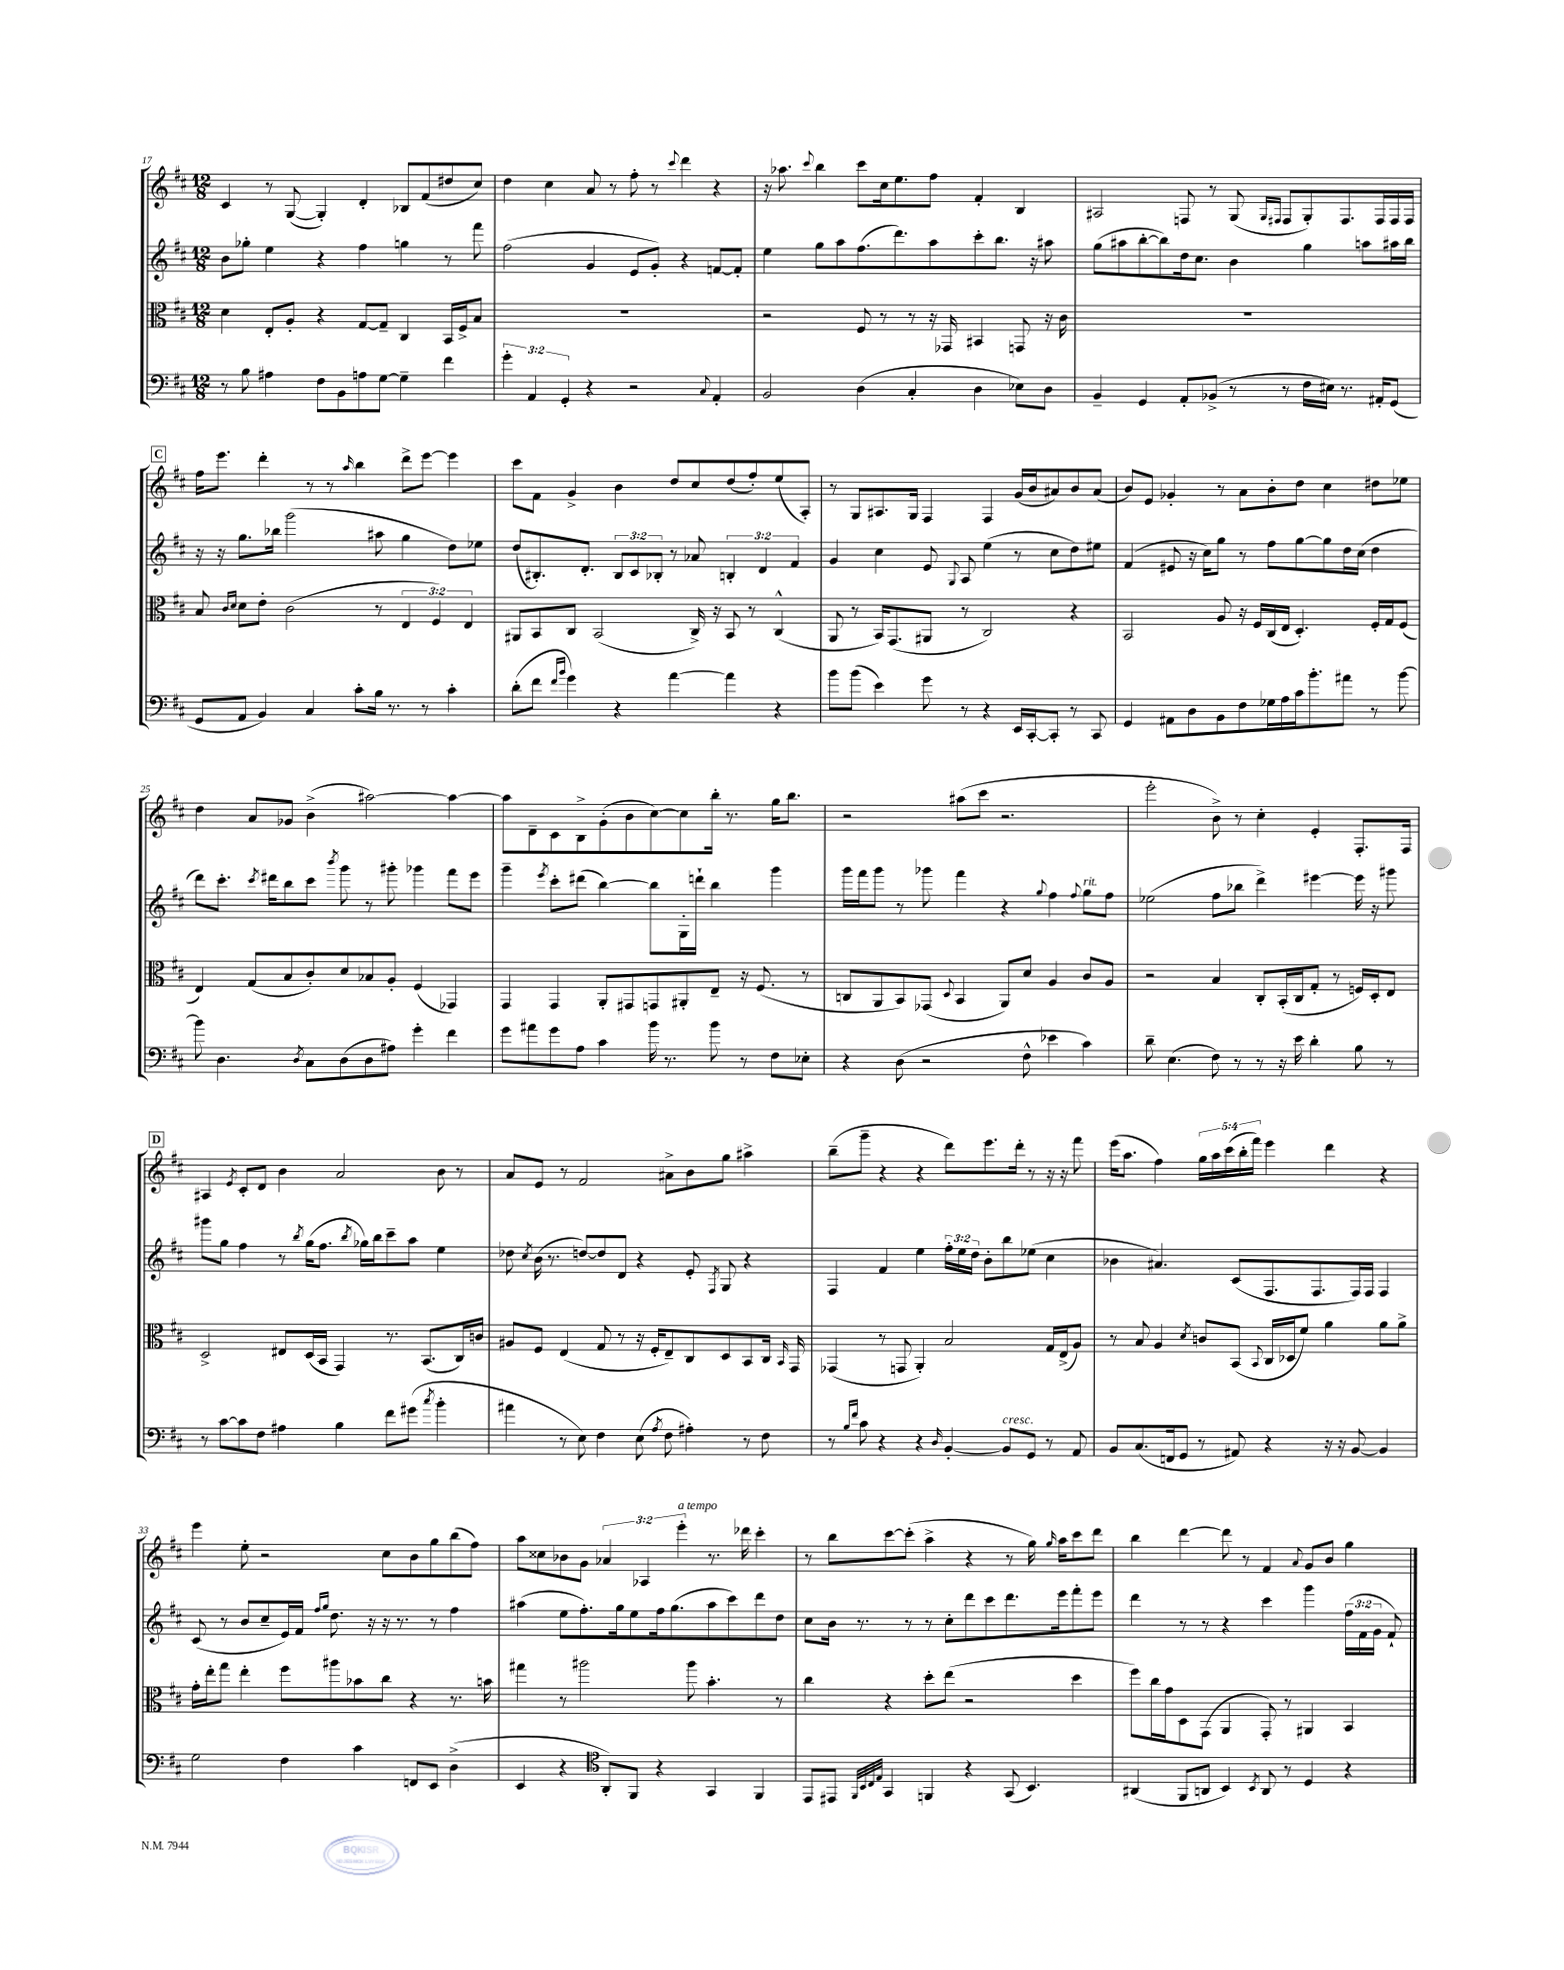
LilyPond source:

<<
\new StaffGroup <<
\new Staff = "s0" {
    \clef treble \key d \major \numericTimeSignature \time 12/8 \override Staff.TupletNumber.text = #tuplet-number::calc-fraction-text
    \autoBeamOff cis'4 r8 g8~( g4-.) d'4-. bes8[ fis'8( dis''8 cis''8]) |
    d''4 cis''4 a'8 r8 fis''8-. r8 \appoggiatura { cis'''8 } d'''4 r4 |
    r16 aes''8. \appoggiatura { cis'''8 } b''4 cis'''8[ cis''16 e''8. fis''8] fis'4-. b4 |
    ais2 f8 r8 g8( \grace { g16[ fis16] } fis8[ g8-.) fis8. fis16 fis16 fis16] |
    \mark \markup { \box "C" } fis''16[ e'''8.] d'''4-. r8 r8 \grace { a''16 } b''4 d'''8[-> e'''8]~ e'''4 |
    cis'''8[ fis'8] g'4-> b'4 d''8[ cis''8 d''8( fis''8-.) e''8( a8]-.) |
    r8 g8[ ais8. g16] fis4 fis4 g'16[( b'16 ais'8) b'8 ais'8]( |
    b'8[) e'8] ges'4-. r8 a'8[ b'8-. d''8] cis''4 dis''8[ ees''8] |
    d''4 a'8[ ges'8] b'4->( ais''2~) ais''4~ |
    ais''8[ d'8-- cis'8 b8-> g'8-.( b'8 cis''8~) cis''8 b''16]-. r8. g''16[ b''8.] |
    r2 ais''8[( cis'''8] r2. |
    e'''2-. b'8->) r8 cis''4-. e'4-. fis8.[-. fis16] |
    \mark \markup { \box "D" } ais4 \acciaccatura { e'8 } cis'8[-. d'8] b'4 a'2 b'8 r8 |
    a'8[ e'8] r8 fis'2 ais'8[-> b'8 g''8] ais''4-> |
    b''8[--( g'''8]-- r4 r4 d'''8[) e'''8. d'''16]-. r8 r16 r16 fis'''8 |
    e'''16[( a''8.] fis''4) \tuplet 5/4 { g''16[ a''16 cis'''16( b''16-. fis'''16]) } e'''4 d'''4 r4 |
    e'''4 e''8-. r2 cis''8[ b'8 g''8 b''8( fis''8]) |
    a''8[ cisis''8 bes'8 g'8] \tuplet 3/2 { aes'4 aes4 e'''4-.^\markup { \italic "a tempo" } } r8. des'''16 cis'''4-. |
    r8 b''8[ cis'''8~ cis'''8]-.( a''4-> r4 r8 g''16) \grace { g''16 } a''16[ cis'''8 d'''8] |
    b''4 d'''4~ d'''8 r8 fis'4 \appoggiatura { a'8 } g'8[ b'8] g''4 \bar "|." |
}
\new Staff = "s1" {
    \clef treble \key d \major \numericTimeSignature \time 12/8 \override Staff.TupletNumber.text = #tuplet-number::calc-fraction-text
    \autoBeamOff b'8[ ges''8]-. e''4 r4 fis''4 g''4 r8 fis'''8 |
    fis''2( g'4 e'8[ g'8]-.) r4 f'8[~ f'8]-. |
    e''4 g''8[ a''8 fis''8.( d'''8.) a''8 cis'''8-. b''8.] r16 ais''8 |
    g''8[( ais''8 b''8~-. b''8) d''16 cis''8.] b'4 g''4 a''8[ ais''16 b''16] |
    \mark \markup { \box "C" } r16 r16 g''8.[ bes''16] g'''2( ais''8 g''4 d''8[) ees''8] |
    d''8[( bis8.-.) d'8.]-. \tuplet 3/2 { bis8[ cis'8 bes8]-. } r8 aes'8 \tuplet 3/2 { b4-. d'4 fis'4 } |
    g'4 cis''4 e'8 \appoggiatura { g8 } a8 e''4( r8 cis''8[ d''8) eis''8] |
    fis'4( eis'8 r16 cis''16[) g''8] r8 fis''8[ g''8~ g''8 d''16 cis''16]( d''4 |
    d'''8[) cis'''8.]-. \acciaccatura { cis'''8 } dis'''16[ b''8 cis'''8] \acciaccatura { b'''8 } g'''8 r8 gis'''8-. ges'''4 fis'''8[ e'''8] |
    g'''4-- \acciaccatura { e'''8 } cis'''8[-. dis'''8]( b''4~) b''8[ g16-. d'''16]-! b''4 g'''4 |
    g'''16[ fis'''16 g'''8] r8 ges'''8 fis'''4 r4 \appoggiatura { g''8 } fis''4 \appoggiatura { fis''8 } g''8[^\markup { \italic "rit." } fis''8] |
    ees''2( fis''8[ bes''8] d'''4->) eis'''4~ eis'''16 r16 gis'''8 |
    \mark \markup { \box "D" } gis'''8[ g''8] fis''4 r8 \acciaccatura { b''8 } g''16[( fis''8.] \acciaccatura { b''8 } ges''16[) b''16 cis'''8-- a''8] e''4 |
    des''8 \acciaccatura { cis''8 } b'16( r8. d''8[~) d''8 d'8] r4 e'8-. \acciaccatura { fis8 } g8 r4 |
    fis4 fis'4 e''4 \tuplet 3/2 { fis''16[-. e''16 d''16] } b'8[-. b''8 ees''8]( cis''4 |
    bes'4 ais'4.) cis'8[( fis8. fis8. fis16) fis16] fis4 |
    cis'8( r8 b'8[ cis''8-- e'16) fis'16] \grace { fis''16[ g''16] } d''8. r16 r16 r8. r8 fis''4 |
    ais''4( e''8[ fis''8.-.) g''16 e''8 fis''16 g''8.( ais''8 cis'''8) d'''8 d''8] |
    cis''8[ b'16] r8. r8 r8 cis''8[-. d'''8 cis'''8 d'''8. e'''16 fis'''8-. e'''8] |
    d'''4 r8 r8 r4 cis'''4 g'''4 \tuplet 3/2 { fis''16[( fis'16 g'16] } fis'8-!) \bar "|." |
}
\new Staff = "s2" {
    \clef alto \key d \major \numericTimeSignature \time 12/8 \override Staff.TupletNumber.text = #tuplet-number::calc-fraction-text
    \autoBeamOff d'4 e8[-. a8]-. r4 g8[~ g8]-- cis4 b,16[ fis16-> b8] |
    R1. |
    r2 fis8 r8 r8 r16 ges,16 bis,4 g,8 r16 cis'16 |
    R1. |
    \mark \markup { \box "C" } b8 \grace { cis'16[ d'16] } d'8[ e'8]-. cis'2( r8 \tuplet 3/2 { e4 fis4) e4 } |
    ais,8[ b,8 cis8] b,2( cis16->) r16 b,8 r8 cis4-^( |
    a,8 r8 b,16[) g,8.( ais,8] r8 cis2) r4 |
    b,2 a8 r16 fis16[ cis16( e16] d4.-.) fis16[-. g16 fis8]( |
    e4) g8[( b8 cis'8-.) d'8 bes8 a8]-. fis4( ges,4) |
    g,4 g,4 a,8[-. gis,8 g,8 ais,8-. e8]-- r16 fis8.( r8 |
    c8[ a,8 b,8) ges,8]( \appoggiatura { d8 } b,4 a,8[) d'8] a4 cis'8[ a8] |
    r2 b4 cis8[-. b,16-.( cis16 g8]-. r8 f16[) d16-. e8] |
    \mark \markup { \box "D" } d2-> eis8[ d16( b,16] g,4) r8. b,8.[( cis16) c'16] |
    ais8[ fis8] e4( g8 r8 r16 fis16[-. e8--) cis8 d8 b,8 cis16] \grace { b,16 } g,16 |
    ges,4( r8 g,8 a,4-.) b2 g16[ e16->( a8]) |
    r8 b8 a4 \acciaccatura { d'8 } c'8[ b,8]( \appoggiatura { b,8 } cis16[ des16 fis'8]) a'4 a'8[ a'8]-> |
    g'16[-. e''16-. g''8] e''4-. fis''8[ ais''8 bes'8 cis''8] r4 r8. b'16 |
    gis''4 r8 ais''2 ais''8 b'4.-. r8 |
    cis''4 r4 d''8[-. e''8]( r2 d''4 |
    fis''8[) cis''16 g'16 d8 g,8]( a,4 g,8-.) r8 ais,4 b,4 \bar "|." |
}
\new Staff = "s3" {
    \clef bass \key d \major \numericTimeSignature \time 12/8 \override Staff.TupletNumber.text = #tuplet-number::calc-fraction-text
    \autoBeamOff r8 b8 ais4 fis8[ b,8 a8 g8]~ g4-- fis'4 |
    \tuplet 3/2 { g'4-. a,4 g,4-. } r4 r2 \appoggiatura { cis8 } a,4-. |
    b,2 d4( cis4-. d4 ees8[) d8] |
    b,4-- g,4 a,8[-. bes,8]->( r8 r8 fis16[ eis16]) r8. ais,16[-. g,8]( |
    \mark \markup { \box "C" } g,8[ a,8] b,4) cis4 cis'8[-. b16] r8. r8 cis'4-. |
    d'8[-.( fis'8] \grace { fis'16[ b'16] } g'4) r4 a'4~ a'4 r4 |
    b'8[ b'8]( e'4) g'8 r8 r4 e,16[ cis,16~-. cis,8]-. r8 cis,8 |
    g,4 ais,8[ d8 b,8 fis8 ges16 a16 cis'16 b'8.-. ais'8] r8 b'8~ |
    b'8 d4. \acciaccatura { d8 } cis8[ d8( d8 ais8]) g'4-. fis'4 |
    g'8[ ais'8 g'8 a8] cis'4 b'16 r8. b'8 r8 fis8[ ees8]-. |
    r4 d8( r2 fis8-^ ees'4 cis'4) |
    d'8-- e4.( fis8) r8 r8 r16 e'16 d'4-. b8 r8 |
    \mark \markup { \box "D" } r8 cis'8[~ cis'8 fis8] ais4 b4 fis'8[ gis'8]( \acciaccatura { cis''8 } b'4-. |
    ais'4 r8 e8) fis4 e8( \acciaccatura { a8 } fis8 ais4-.) r8 fis8 |
    r8 \grace { b16[ fis'16] } cis'8 r4 r4 \grace { d16 } b,4~-. b,8[^\markup { \italic "cresc." } g,8] r8 a,8 |
    b,8[ cis8.( f,16 g,8] r8 ais,8) r4 r16 r16 b,8~ b,4 |
    g2 fis4 cis'4 f,8[ e,8] d4->( |
    e,4 r4 \clef tenor a,8[-.) fis,8] r4 g,4 fis,4 |
    e,8[ eis,8] \grace { fis,32[ b,32 cis32 e32] } g,4 f,4 r4 g,8( b,4.) |
    ais,4( fis,8[ a,8] b,4) \acciaccatura { b,8 } a,8 r8 d4 r4 \bar "|." |
}
>>
>>
\layout { \context { \Score currentBarNumber = #17 } }
